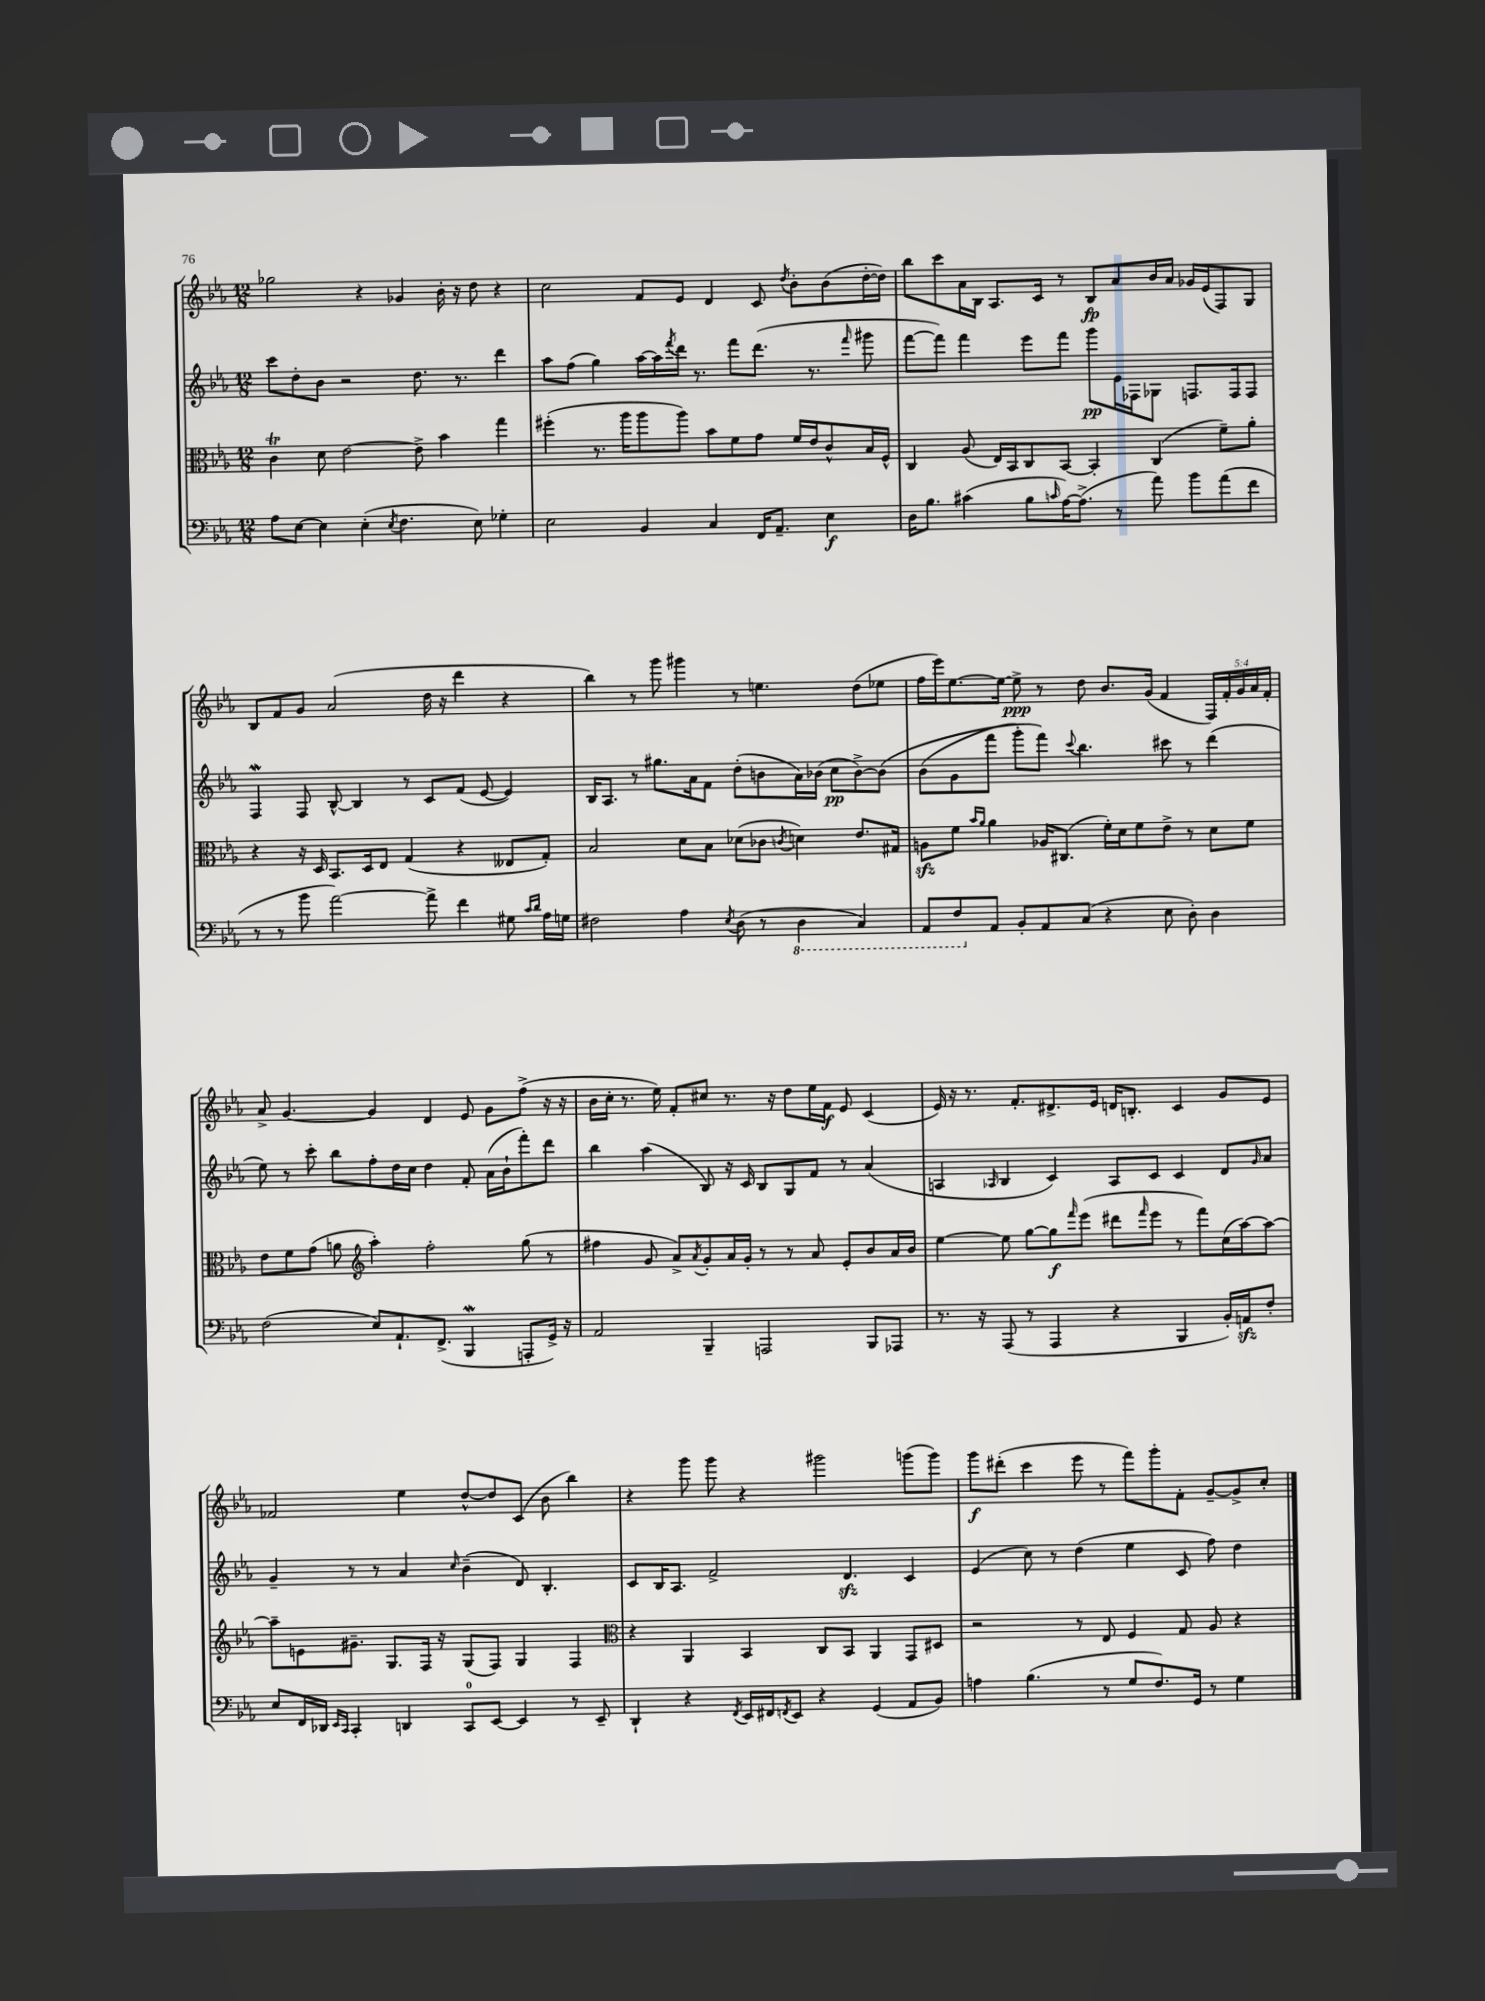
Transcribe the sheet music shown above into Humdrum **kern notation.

**kern	**dynam	**kern	**dynam	**kern	**dynam	**kern	**dynam
*part4	*part4	*part3	*part3	*part2	*part2	*part1	*part1
*staff4	*staff4	*staff3	*staff3	*staff2	*staff2	*staff1	*staff1
*clefF4	*	*clefC3	*	*clefG2	*	*clefG2	*
*k[b-e-a-]	*	*k[b-e-a-]	*	*k[b-e-a-]	*	*k[b-e-a-]	*
*M12/8	*	*M12/8	*	*M12/8	*	*M12/8	*
=10	=10	=10	=10	=10	=10	=10	=10
8A-\L	.	4cT\	.	8ccc\L	.	2gg-X\	.
[8E-\J	.	.	.	8dd'\	.	.	.
4E-\]	.	8d\	.	8b-\J	.	.	.
.	.	[2e-\	.	2r	.	.	.
(4E-'\	.	.	.	.	.	4r	.
8qE-/	.	.	.	.	.	.	.
4.F\	.	.	.	.	.	4g-X/	.
.	.	8e-^\]	.	8.dd\	.	.	.
.	.	4b-\	.	.	.	16b-'\	.
.	.	.	.	8.r	.	16r	.
8E-\)	.	.	.	.	.	8dd\	.
4G-X'\	.	4gg\	.	4ddd\	.	4r	.
=11	=11	=11	=11	=11	=11	=11	=11
2E-\	.	(4ff#X'\	.	8aa-\L	.	2cc\	.
.	.	.	.	(8ff\J	.	.	.
.	.	8.r	.	4gg\)	.	.	.
.	.	16aa-\KL	.	.	.	.	.
4BB-/	.	8aa-\	.	[16aa-\LL	.	8f/L	.
.	.	.	.	16aa-\]	.	.	.
.	.	.	.	8qfff/	.	.	.
.	.	8aa-\J)	.	16ddd\JJ	.	8e-/J	.
.	.	.	.	8.r	.	.	.
4C/	.	8b-\L	.	.	.	4d/	.
.	.	8f\	.	8fff\L	.	.	.
16FF/KL	.	8g\J	.	(8.ddd\J	.	8c/	.
8.AA-~/J	.	.	.	.	.	.	.
.	.	.	.	.	.	8qdd/	.
.	.	16f/LL	.	.	.	8b-'\L	.
.	.	16e-/J	.	8.r	.	.	.
4E-\	f	8c^^/	.	.	.	(8b-\	.
.	.	.	.	16qqfff/	.	.	.
.	.	16B-/L	.	8ggg#X\	.	[16dd'\L	.
.	.	16F^^/JJ	.	.	.	16dd\JJ])	.
=12	=12	=12	=12	=12	=12	=12	=12
16D\KL	.	4C/	.	[8fff\L	.	8bb-\L	.
8.B-\J	.	.	.	.	.	.	.
.	.	.	.	8fff\J])	.	8ccc\	.
(4c#X\	.	(8A-/	.	4fff\	.	16a-\L	.
.	.	.	.	.	.	16B-\JJ	.
.	.	16E-/LL)	.	.	.	8.A-/L	.
.	.	16BB-/J	.	.	.	.	.
8B-\L	.	8C/	.	8eee-\L	.	.	.
.	.	.	.	.	.	16c/Jk	.
16qqcn/	.	.	.	.	.	.	.
[16A-\K)	.	[8BB-/J	.	8fff\J	.	8r	.
(8.A-^\J]	.	.	.	.	.	.	.
.	.	4BB-'/]	.	8ggg\L	pp	8B-/L	fp
8r	.	.	.	16e-\L	.	8a-/	.
.	.	.	.	16F-X\J	.	.	.
8a-\)	.	(4C/	.	8G-X\J	.	16b-/L	.
.	.	.	.	.	.	16a-/JJ	.
8b-\L	.	.	.	8.Fn/L	.	16g-X/LL	.
.	.	.	.	.	.	(16e-/J	.
(8a-\	.	8f~\L)	.	.	.	8F/)	.
.	.	.	.	16F/k	.	.	.
8f\J	.	8a-'\J	.	8F/J	.	8G/J	.
!!LO:LB:g=z
=13	=13	=13	=13	=13	=13	=13	=13
8r	.	4r	.	4FW/	.	8B-/L	.
8r	.	.	.	.	.	8f/	.
8b-\	.	16r	.	8F/	.	8g/J	.
.	.	16D/	.	.	.	.	.
[2a-\)	.	8.BB-/L	.	[8B-^^/	.	(2a-/	.
.	.	.	.	4B-/]	.	.	.
.	.	16D/k	.	.	.	.	.
.	.	8E-/J	.	.	.	.	.
.	.	(4G/	.	8r	.	.	.
8a-^\]	.	.	.	8c/L	.	16dd\	.
.	.	.	.	.	.	16r	.
4f\	.	4r	.	(8f/J	.	4ddd\	.
.	.	.	.	[8e-/	.	.	.
8G#X\	.	8E--X/L	.	4e-/])	.	4r	.
16qqc/LL	.	.	.	.	.	.	.
16qqd/JJ	.	.	.	.	.	.	.
16A-\LL	.	8G'/J)	.	.	.	.	.
16Gn\JJ	.	.	.	.	.	.	.
=14	=14	=14	=14	=14	=14	=14	=14
2F#X\	.	2B-/	.	16B-/KL	.	4bb-\)	.
.	.	.	.	8.A-/J	.	.	.
.	.	.	.	8r	.	8r	.
.	.	.	.	8.gg#X\L	.	8ggg\	.
4A-\	.	8d\L	.	.	.	4ggg#X\	.
.	.	.	.	16a-\k	.	.	.
.	.	8B-\J	.	8f\J	.	.	.
8qE-/	.	.	.	.	.	.	.
(8D\	.	(8d-X\L	.	(8dd'\L	.	8r	.
8r	.	8c-X\J	.	8bn\	.	4.een\	.
.	.	8qcn/	.	.	.	.	.
*8ba	*	*	*	*	*	*	*
4DD\	.	4dn\)	.	16a-\L)	.	.	.
.	.	.	.	(16b-X\JJ	.	.	.
.	.	.	.	8cc\L	pp	.	.
4CC/)	.	8.e-/L	.	[8b-^\)	.	(8dd\L	.
.	.	.	.	(8b-\J]	.	8ee-X\J	.
.	.	16G#X/Jk	.	.	.	.	.
=15	=15	=15	=15	=15	=15	=15	=15
8AAA-/L	.	8Anzz\L	.	(8b-\L	.	16ff\LL	.
.	.	.	.	.	.	16eee-\J)	.
8FF/	.	8f\J	.	8g\	.	[8.ee-\	.
.	.	16qqb-/LL	.	.	.	.	.
.	.	16qqa-/JJ	.	.	.	.	.
*X8ba	*	*	*	*	*	*	*
8AA-/J	.	4a-\	.	8fff\J	.	.	.
.	.	.	.	.	.	16ee-\Jk_	.
8BB-'/L	.	.	.	8ggg'\L)	.	8ee-^\]	ppp
8AA-/	.	16A-X/KL	.	8fff\J)	.	8r	.
.	.	(8.C#X/J	.	.	.	.	.
.	.	.	.	8qqccc/	.	.	.
(8C/J	.	.	.	4.bb-\	.	8dd\	.
4r	.	16f'\LL)	.	.	.	8.b-/L	.
.	.	16d\J	.	.	.	.	.
.	.	8f\	.	.	.	.	.
.	.	.	.	.	.	(16g/Jk	.
8E-\	.	8e-^\J	.	8ccc#X\	.	4f/	.
8D'\)	.	8r	.	8r	.	.	.
4D\	.	8d\L	.	(4ddd\	.	20F/LL)	.
.	.	.	.	.	.	20f'/	.
.	.	.	.	.	.	20g/	.
.	.	8f\J	.	.	.	.	.
.	.	.	.	.	.	20a-/	.
.	.	.	.	.	.	20f'/JJ	.
!!LO:LB:g=z
=16	=16	=16	=16	=16	=16	=16	=16
(2F\	.	8e-\L	.	8ee-\)	.	8a-^/	.
.	.	8f\	.	8r	.	[4.g/	.
.	.	(8g\J	.	8ccc'\	.	.	.
.	.	8an\	.	8bb-\L	.	.	.
*	*	*clefG2	*	*	*	*	*
8E-/L)	.	4aa-'\)	.	8ff'\	.	4g/]	.
8.AA-`/	.	.	.	16dd\L	.	.	.
.	.	.	.	16cc\JJ	.	.	.
.	.	2ff'\	.	4dd\	.	4d/	.
(8.FF^/J	.	.	.	.	.	.	.
4BBB-W/	.	.	.	8f'/	.	8e-/	.
.	.	.	.	(16a-\LL	.	8g\L	.
.	.	.	.	16b-`\J	.	.	.
8AAAn'/L	.	(8gg\	.	8fff'\)	.	(8ff^\J	.
16GG^/Jk)	.	8r	.	8ddd\J	.	16r	.
16r	.	.	.	.	.	16r	.
=17	=17	=17	=17	=17	=17	=17	=17
2AA-/	.	4ff#X\	.	4bb-\	.	16b-\LL	.
.	.	.	.	.	.	16cc'\JJ	.
.	.	.	.	.	.	8.r	.
.	.	8g/	.	(4aa-\	.	.	.
.	.	.	.	.	.	16ee-\)	.
.	.	8a-^/L)	.	.	.	8f'/L	.
.	.	8qa-/	.	.	.	.	.
4BBB-~/	.	8g'/	.	8B-/)	.	8cc#X/J	.
.	.	16a-/L	.	16r	.	8.r	.
.	.	16g'/JJ	.	16c/	.	.	.
2AAAn/	.	8r	.	8B-/L	.	.	.
.	.	.	.	.	.	16r	.
.	.	8r	.	8G/	.	8dd\L	.
.	.	8a-/	.	8f/J	.	16ee-\L	.
.	.	.	.	.	.	16f\JJ	f
.	.	8e-'/L	.	8r	.	8e-/	.
8BBB-/L	.	8b-/	.	(4a-/	.	(4c/	.
8AAA-X/J	.	16a-/L	.	.	.	.	.
.	.	16b-/JJ	.	.	.	.	.
=18	=18	=18	=18	=18	=18	=18	=18
8.r	.	[4ee-\	.	4An/	.	16e-/)	.
.	.	.	.	.	.	16r	.
.	.	.	.	.	.	8.r	.
16r	.	.	.	.	.	.	.
.	.	.	.	16qqA-X/	.	.	.
(8AAA-/	.	8ee-\]	.	4B-/	.	.	.
.	.	.	.	.	.	8.f'/L	.
8r	.	[8gg\L	.	.	.	.	.
4AAA-/	.	8gg\]	f	4c/)	.	8.d#X^/	.
.	.	16qqfff/	.	.	.	.	.
.	.	(8eee-\J	.	.	.	.	.
.	.	.	.	.	.	16e-/Jk	.
4r	.	8ddd#X\L	.	8A-/L	.	16dn/KL	.
.	.	.	.	.	.	8.Bn'/J	.
.	.	16qqfff/	.	.	.	.	.
.	.	8eee-\J	.	8c/J	.	.	.
4BBB-/	.	8r	.	4c/	.	4c/	.
.	.	8fff\L)	.	.	.	.	.
16BB-'/LL)	.	(16cc\L	.	8d/L	.	8g/L	.
16AAnzz/J	.	[16aa-\J)	.	.	.	.	.
.	.	.	.	16qqg/	.	.	.
8F'/J	.	8aa-\J_	.	8a-/J	.	8e-/J	.
!!LO:LB:g=z
=19	=19	=19	=19	=19	=19	=19	=19
8E-/L	.	8aa-~\L]	.	4g~/	.	2f-X/	.
16FF/L	.	8en\	.	.	.	.	.
16DD-X/JJ	.	.	.	.	.	.	.
16qqEE-/LL	.	.	.	.	.	.	.
16qqCC/JJ	.	.	.	.	.	.	.
4CC'/	.	8.g#X~\J	.	8r	.	.	.
.	.	.	.	8r	.	.	.
.	.	8.G/L	.	.	.	.	.
4DDn/	.	.	.	4a-/	.	4ee-\	.
.	.	16F/Jk	.	.	.	.	.
.	.	16r	.	.	.	.	.
.	.	.	.	16qqcc/	.	.	.
8CC/L	.	(8G/L	.	(4b-~\	.	[8dd^^/L	.
[8EE-/J	.	8F/J)	.	.	.	8dd/]	.
4EE-/]	.	4G/	.	8d/)	.	(8c/J	.
.	.	.	.	4.B-'/	.	8b-\	.
8r	.	4F/	.	.	.	4bb-\)	.
8EE-~/	.	.	.	.	.	.	.
=20	=20	=20	=20	=20	=20	=20	=20
*	*	*clefC3	*	*	*	*	*
4DD`/	.	4r	.	8c/L	.	4r	.
.	.	.	.	16B-/K	.	.	.
.	.	.	.	8.A-/J	.	.	.
4r	.	4AA-/	.	.	.	8ggg\	.
.	.	.	.	2f^/	.	8ggg\	.
8qFF/	.	.	.	.	.	.	.
16EE-/LL	.	4BB-/	.	.	.	4r	.
16FF#X/J	.	.	.	.	.	.	.
8qFFn/	.	.	.	.	.	.	.
8EE-/J	.	.	.	.	.	.	.
4r	.	8C/L	.	.	.	2ggg#X\	.
.	.	8BB-/J	.	4.dzz/	.	.	.
(4GG/	.	4AA-/	.	.	.	.	.
8AA-/L	.	8GG/L	.	4c/	.	(8gggn\L	.
8BB-/J)	.	8D#X/J	.	.	.	8ggg\J)	.
=21	=21	=21	=21	=21	=21	=21	=21
4An\	.	2r	.	(4e-/	.	8ggg\L	f
.	.	.	.	.	.	(8ddd#X'\J	.
(4.B-\	.	.	.	8cc\)	.	4ccc\	.
.	.	.	.	8r	.	.	.
.	.	8r	.	(4dd\	.	8eee-\	.
8r	.	8E-/	.	.	.	8r	.
8G/L	.	4F/	.	4ee-\	.	8fff\L)	.
8.F/)	.	.	.	.	.	8ggg'\	.
.	.	8G/	.	8c/	.	8f'\J	.
16GG/Jk	.	.	.	.	.	.	.
8r	.	8A-/	.	8ff\)	.	[8g~/L	.
4G\	.	4r	.	4dd\	.	8g^/]	.
.	.	.	.	.	.	8cc'/J	.
==	==	==	==	==	==	==	==
*-	*-	*-	*-	*-	*-	*-	*-
